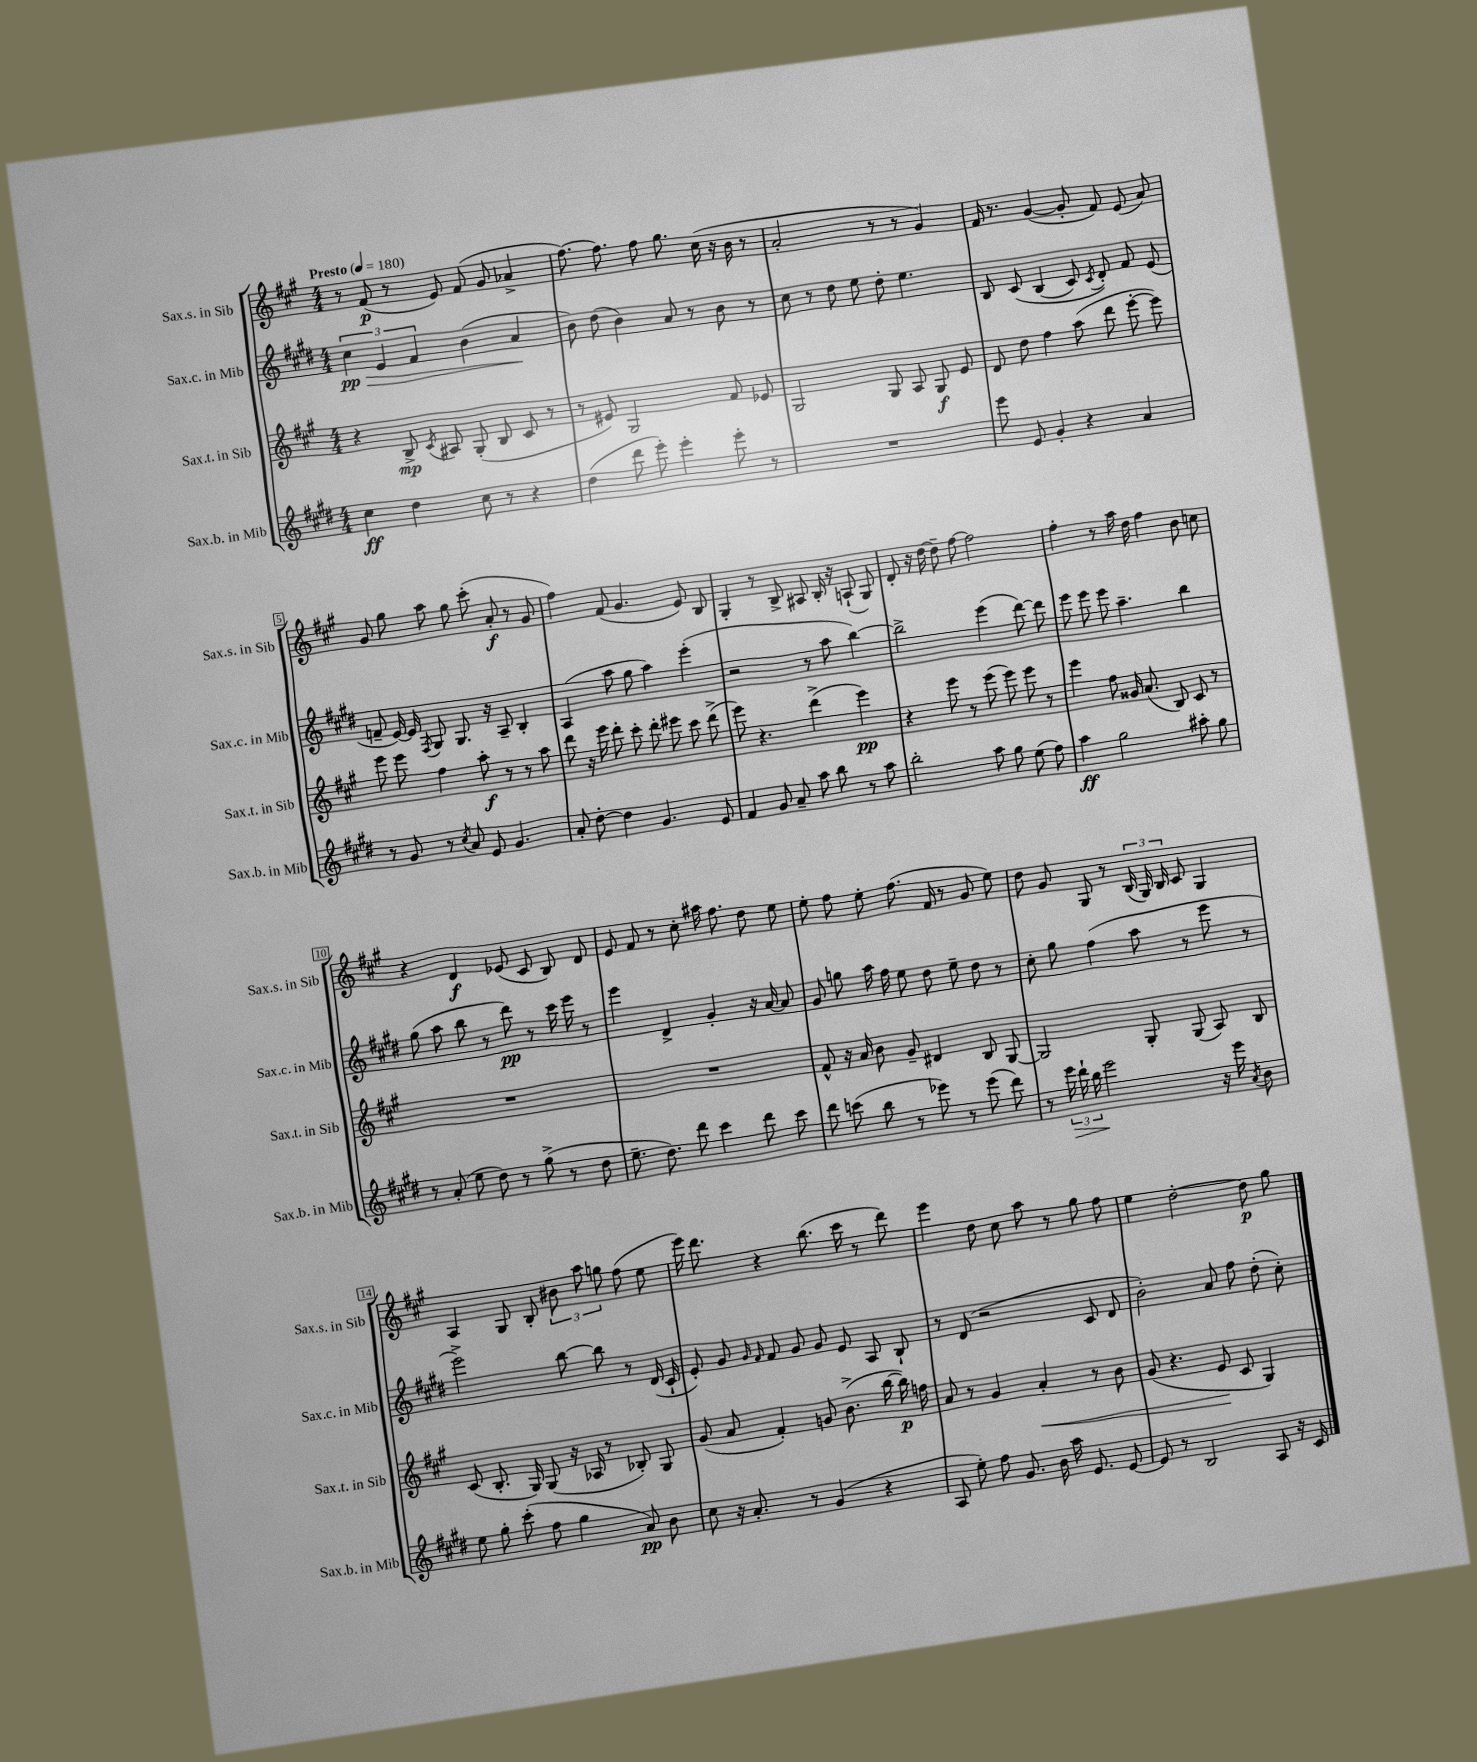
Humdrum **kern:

**kern	**kern	**kern	**kern
*staff4	*staff3	*staff2	*staff1
*clefG2	*clefG2	*clefG2	*clefG2
*k[f#c#g#d#]	*k[f#c#g#]	*k[f#c#g#d#]	*k[f#c#g#]
*M4/4	*M4/4	*M4/4	*M4/4
*MM180	*MM180	*MM180	*MM180
4cc#	4r	6cc#	8r
.	.	.	(8f#
.	.	6e	.
4dd#	8B^	.	8r
.	.	6f#	.
.	8qc#	.	.
.	8A#	.	8e)
8cc#	(8G#'	(4b	(8f#
8r	8B	.	8g#
4r	8c#	4a	4a-^
.	8r	.	.
=	=	=	=
(4dd#	8r	8b)	[8.ff#)
.	8e#)	(8dd#	.
.	.	.	8.ff#]
8ddd#	2G#	4b)	.
8eee')	.	.	8ff#
4eee'	.	8a	8.gg#
.	.	8r	.
.	.	.	(16cc#
8eee'	8f#	8b	16r
.	.	.	16b
8r	8e-	8r	8r
=	=	=	=
1r	2G#	8cc#	2a'
.	.	8r	.
.	.	8dd#	.
.	.	8ee	.
.	8G#	8dd#'	8r
.	8A	4.ee	8r
.	8G#	.	4g#)
.	8e	.	.
=	=	=	=
8eee	8d	8B	16f#
.	.	.	8.r
8e	8dd	&(8c#	.
4g#'	4ff#	(4B	([4g#
4r	(8aa	8c#)	8g#']
.	.	8qc#	.
.	8ddd	8d#'&)	8f#)
4a	[8eee'	8f#	(8e
.	8eee])	(8e	8a)
=	=	=	=
8r	8eee	8f~	8g#
8g#	8eee	[16e)	8gg#
.	.	16e]	.
.	.	8qF#	.
8r	4ff#	8G#	8aa
8qcc#	.	.	.
8a	.	8.G#	8gg#
8e	8aa'	.	(8ccc#'
.	.	16r	.
4.g#	8r	8A~	8a'
.	8r	4B'	8r
.	8aa	.	8g#
=	=	=	=
8a'	8ddd	(4A	4ff#)
[8dd#'	16r	.	.
.	16eee	.	.
4dd#]	8ddd'	8aa	(8f#
.	8ccc#'	8gg#	4.g#
4.g#	8ddd'	4aa)	.
.	8eee#	.	.
.	8ccc#	(4eee'	8e)
8e	(8ddd^	.	8B
=	=	=	=
4f#	8eee)	2r	4G#'
.	4.r	.	.
8g#	.	.	8r
8a~	.	.	8B^
8aa	(4ddd^	8r	8A#
8bb	.	8aa	16B'
.	.	.	16r
8r	4eee)	[4bb)	(8A`
8aa	.	.	8G#)
=	=	=	=
2bb'	4r	2bb^]	8d'
.	.	.	16r
.	.	.	[16dd
.	8eee	.	8dd~]
.	8r	.	[8ff#
8aa	(8eee	(4eee	2ff#]
8gg#	8eee)	.	.
(8ee	8eee	[8ddd#)	.
8ff#)	8r	8ddd#]	.
=	=	=	=
4aa	4eee	8eee	4ff#'
.	.	8eee	.
2gg#	8ff#	8eee	8r
.	16g##	4.aa~	16aa
.	(8.a	.	16dd
.	.	.	4ff#
.	8B)	.	.
8aa#'	8c#	4bb	8b
8gg#	8r	.	8cc
=	=	=	=
8r	1r	(8gg#	4r
(8a'	.	8aa	.
8ee	.	8bb	4d
8dd#)	.	8r	.
8r	.	8ddd#)	(8e-
(8gg#^	.	8r	8c#
8r	.	16ccc#	8B)
.	.	16eee	.
8dd#	.	8r	8d
=	=	=	=
8.ee~	1r	4eee	8e
.	.	.	8f#
8.dd#)	.	.	.
.	.	4d#^	8r
8ddd#	.	.	8cc#'
4ccc#	.	4g#'	16aa#
.	.	.	8.ff#
8ddd#	.	16r	8dd
.	.	[16a	.
8ccc#	.	8a]	8ee
=	=	=	=
8ddd#	8f#^^	8g#	8ee'
(8ccc	16r	8gg	8ff#
.	16a	.	.
8bb	8b	16aa	8ee'
.	.	16ff#	.
8r	8g#~	8ee	(8.ff#
8eee-)	4d#	8dd#	.
.	.	.	16f#
8r	.	8ee~	8r
(8eee-	8B	8dd#	8g#
8ddd#)	[8G#	8r	8ee)
=	=	=	=
8r	2G#]	8cc#'	8dd
24eee	.	8gg#	8g#
24ddd#`	.	.	.
24bb	.	.	.
2eee	.	(4ff#	8G#
.	.	.	8r
.	8G#'	8aa	(24B
.	.	.	24G#)
.	.	.	24B
.	(8G#	8r	8c#
16r	8A)	8eee	4G#
16eee	.	.	.
8qa	.	.	.
8b	8B	8r	.
=	=	=	=
8ee	(8c#	2eee^)	4A
8gg#'	8.B'	.	.
(8ccc#'	.	.	8G#
.	16G#)	.	.
8ff#	(8G#	.	8B'
4gg#	16r	[8bb	12b#
.	16A-	.	.
.	.	.	12aa
.	8r	8bb]	.
.	.	.	12gg
8a)	8B-')	8r	(8ff#
8b	8G#	(16d#	8ee
.	.	16c#`	.
=	=	=	=
8cc#	(8g#	8e')	16eee)
.	.	.	8.ddd
16r	8a	8g#	.
8.a'	.	.	.
.	.	16qqg#	.
.	.	16qqf#	.
.	4f#')	8f#	4r
8r	.	8g#	.
(4g#	8g	8g#	(8.bb
.	(8.b^	8e	.
.	.	.	16ccc#
4r	.	8A	8r
.	[16bb	.	.
.	16bb])	8B`	8ddd)
.	16ff	.	.
=	=	=	=
8A	8a	8r	4eee
8ee')	8r	(8d#	.
8ff#	4g#	2r	8dd
8.g#	.	.	8cc#
.	4a'	.	8aa
16b	.	.	.
16aa	.	.	8r
8.e	.	.	.
.	8r	8c#	8gg#
[8e	8b	8d#	8ff#
=	=	=	=
8e]	(8g#	2b')	4ee
8r	4.r	.	.
2B	.	.	[2dd'
.	8e	8a	.
.	8c#	8ff#	.
8A	4G#)	(8dd#'	8dd]
16r	.	8cc#')	8gg#
16c#	.	.	.
==	==	==	==
*-	*-	*-	*-
